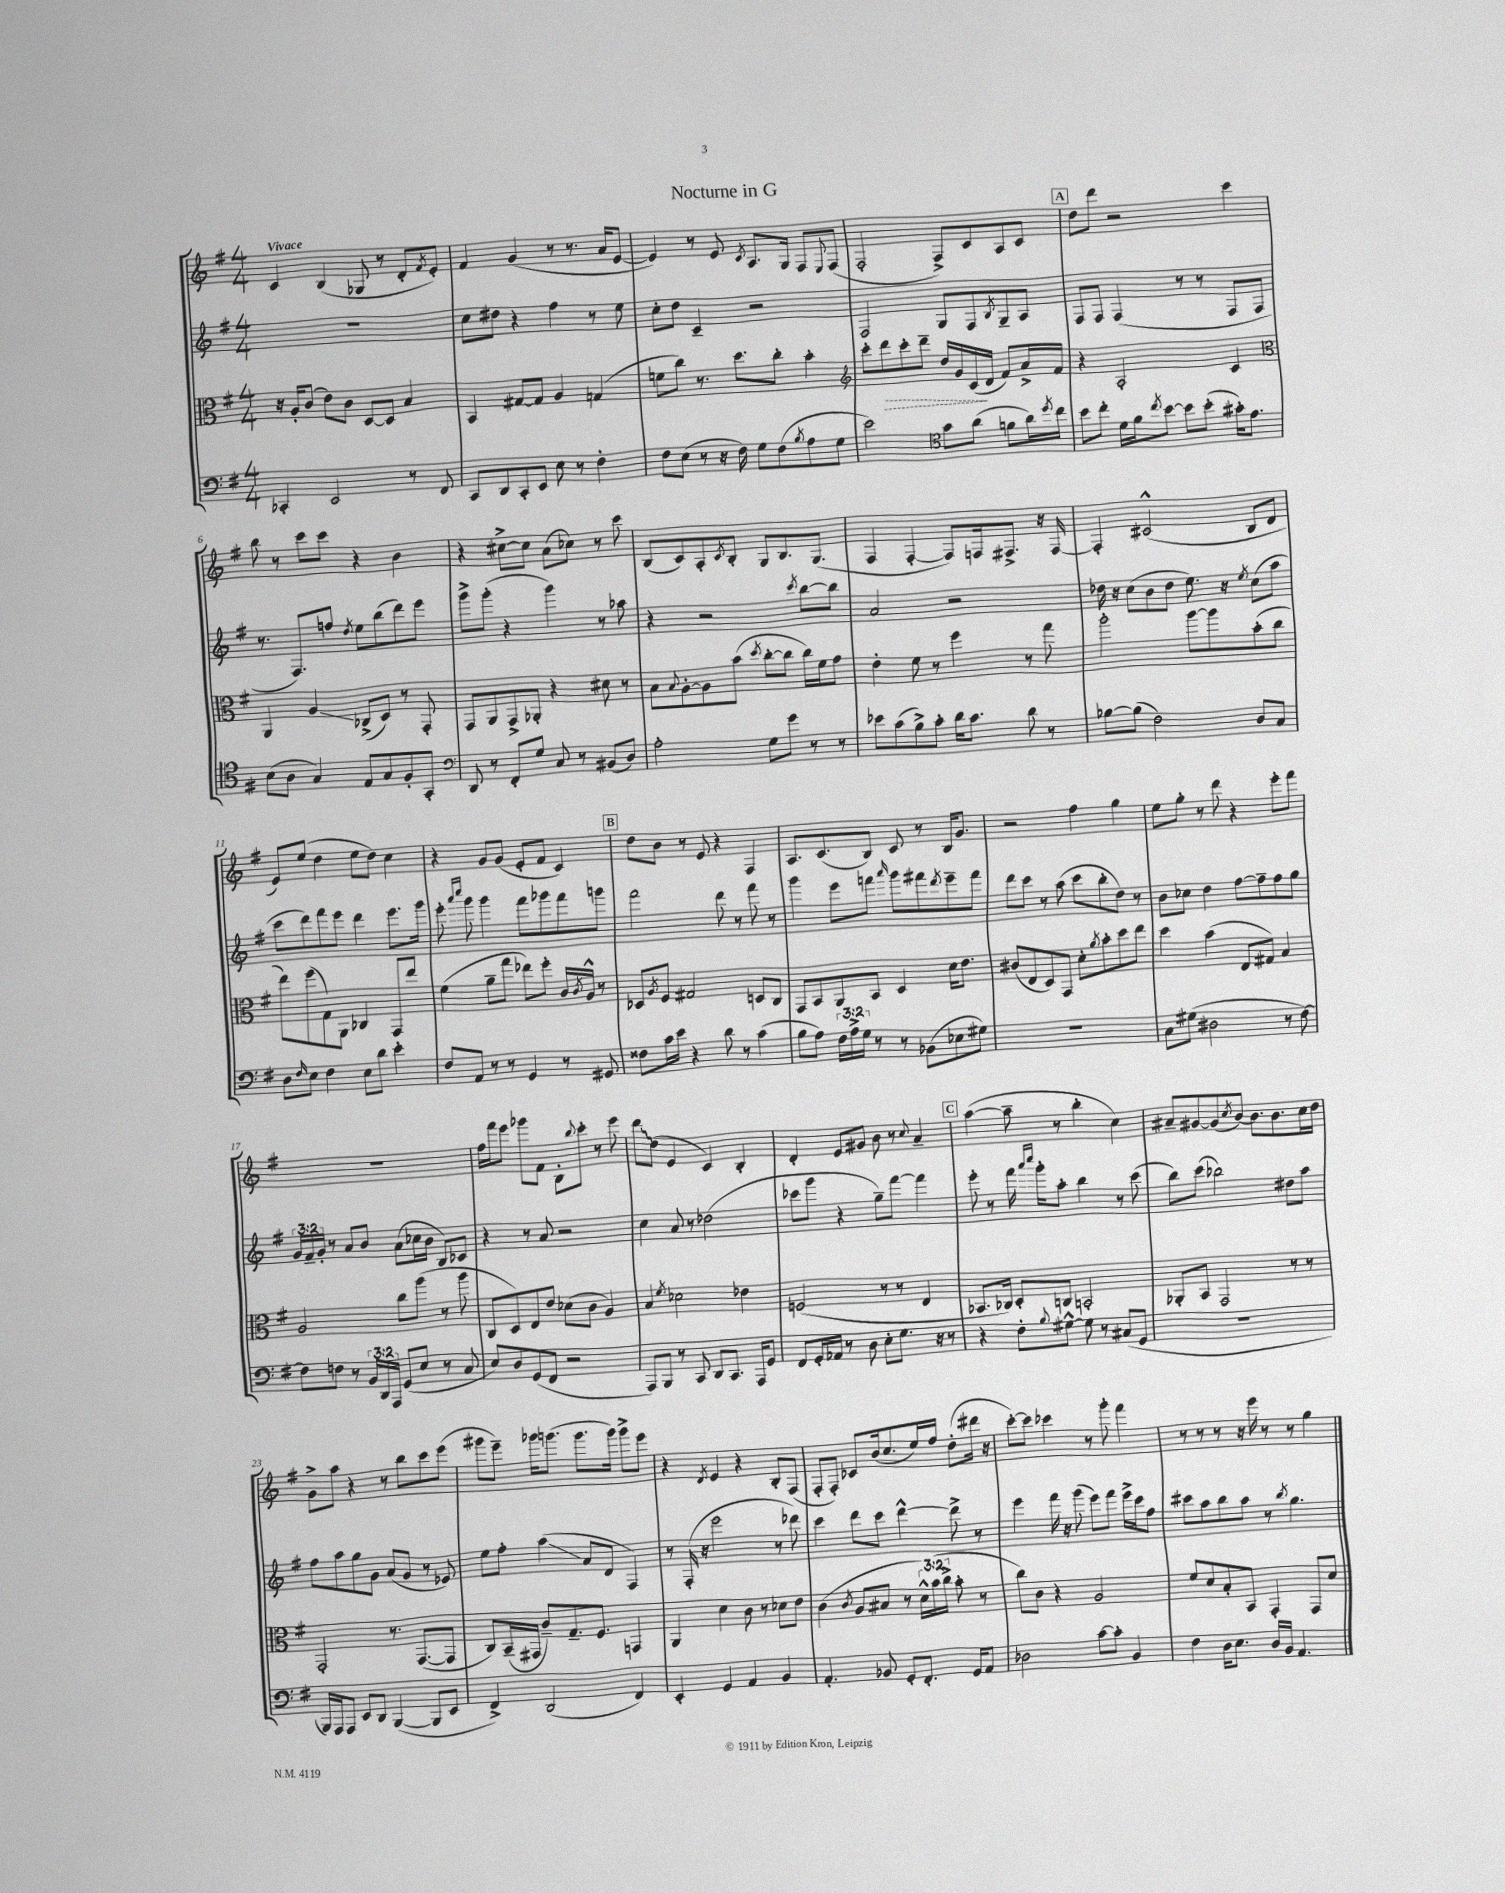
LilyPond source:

\header { title = "Nocturne in G" }
<<
\new StaffGroup <<
\new Staff = "s0" {
    \clef treble \key g \major \numericTimeSignature \time 4/4 \tempo "Vivace"
    c'4 b4( ges8 r8 d'8-. \acciaccatura { fis'8 } e'8-.) |
    fis'4 g'4( r8 r8. a'16 e'8~ |
    e'4) r8 e'8 \acciaccatura { c'8 } a8. g16 fis8 \appoggiatura { e8 } fis8( |
    fis2-. fis8->) c'8 a8 c'8 |
    \mark \markup { \box "A" } d''8 d'''8 r2 c'''4 |
    b''8 r8 c'''8 c'''8 r4 b'4 |
    r4 cis''8~-> cis''8 a'8( ces''8) r8 c'''8 |
    b8( c'8) a8-. \acciaccatura { c'8 } b8-. g8 b8. g8.( |
    fis4 fis4~-. fis8) f16 fis8.-> r16 fis16~ |
    fis4-. cis'2-^( b8 d'8 |
    e'8) e''8( d''4 e''8 d''8) c''4 |
    r4 g'8 g'8( e'8-. fis'8 c'4) |
    \mark \markup { \box "B" } d''8 b'8 r8 e'8 r4 fis4 |
    a8. c'8.( b8) c'8 r8 b16 g'8. |
    r2 fis''4 g''4 |
    e''8 g''8-. r8 d'''8 r4 e'''8-. fis'''8 |
    R1 |
    fis''16 fis'''16 e'''8 ges'''8 fis'8 b8-. \appoggiatura { b''8 } c'''8-. r8 e'''8 |
    \once \override Glissando.style = #'zigzag d'''8\glissando d''8( e'4 c'4) b4-. |
    d'4-. e'8 gis'8 b'8 r8 \appoggiatura { c''8 } a'4-- |
    \mark \markup { \box "C" } a''4~( a''8-- r8 b''4-. c''4) |
    ais'8-- gis'8~ gis'8( \acciaccatura { c''8 } b'8~) b'8. b'8. c''16 d''16 |
    g'8-> a''8 r4 r8 b''8 c'''8 e'''8( |
    gis'''8 e'''8--) ges'''16 g'''8.( g'''8. g'''16) g'''8-> e'''8 |
    r4 \acciaccatura { d'8 } e'4 r4 b8-. fis8( |
    fis8-. fis8-.) ces'8 b'16( c''8. e''16) fis''16 d''8-.( dis'''16 r16 |
    c'''8~-.) c'''8 ces'''4 r8 g'''8-. fis'''4 |
    r8 r8 r8 r16 e'''16 r8 r8 g''4 \bar "|." |
}
\new Staff = "s1" {
    \clef treble \key g \major \numericTimeSignature \time 4/4 \override Staff.TupletNumber.text = #tuplet-number::calc-fraction-text
    R1 |
    c''8 dis''8 r4 fis''4 r8 e''8 |
    c''8-. d''8 c'4-- r2 |
    fis2 g8 fis8 \acciaccatura { b8 } g8-- a8 |
    \mark \markup { \box "A" } fis8 fis8 fis4( r8 r8 fis8 fis8 |
    r8. fis8.) f''8 \acciaccatura { d''8 } e''8 b''8( d'''8) e'''8 |
    g'''8-> g'''8-.( r4 g'''4) r8 aes''8 |
    r4 r2 \acciaccatura { c'''8 } b''8~ b''8 |
    a'2 r2 |
    des''16 r16 c''8( b'8 des''8 e''8.) r16 \acciaccatura { e''8 } c''8( a''8 |
    c'''8 d'''8) fis'''8 e'''8 d'''4 e'''8. g'''16 |
    e'''8-. \grace { a'''16 c''''16 } g'''8 g'''4 fis'''8 ges'''8 fis'''8 g'''8 |
    \mark \markup { \box "B" } fis'''2 d'''8 r8 fis'''8 r8 |
    g'''4 e'''8 f'''8 \grace { a'''16 } g'''8 fis'''8 \acciaccatura { d'''8 } e'''8-- fis'''8 |
    d'''8 c'''8 r8 a''8( c'''8 b''8-. d''8) r8 |
    b'8 ces''8 d''4 fis''8~ fis''8-- fis''8 g''8 |
    \tuplet 3/2 { g'16 fis'16-- g'16-. } r8 a'8 b'8 a'8( ces''16 b'16 b8) ces'8 |
    r4 r8 a'8 r2 |
    c''4 a'8 r8 des''2( |
    ces'''8 g'''8 r4 g''8--) fis'''8~ fis'''4 |
    \mark \markup { \box "C" } e'''8-. r8 fis'''16 \grace { a'''16 c''''16 } g'''16-. a''8-. b''4 r8 c'''8( |
    b''8) c'''8( bes''2) dis''8 a''8 |
    fis''8 a''8 g''8 g'8 a'8( g'8 r8 ees'8) |
    e''8 fis''8-. a''4\glissando( a'8 d'8 fis4) |
    r8 fis16-.( r16 e'''2 r8 des'''8) |
    c'''4 d'''8 c'''8 d'''4~-^ d'''8-> r8 |
    e'''4 fis'''16 r16 g'''8( e'''8) fis'''8 e'''16-> c'''16 fis''8 |
    cis'''8 a''8 b''8 a''8 r8 \acciaccatura { b''8 } g''4. \bar "|." |
}
\new Staff = "s2" {
    \clef alto \key g \major \numericTimeSignature \time 4/4 \override Staff.TupletNumber.text = #tuplet-number::calc-fraction-text
    r16 a16-. c'8( e'8) c'8 d8~ d8 b4 |
    b,4 gis8~ gis8 a4 g4( |
    f'8 c''8) r8. d''8. c''8-. b'4-. |
    \clef treble c'''8-. \once \override Hairpin.style = #'dashed-line d'''8\> c'''8-. d'''8-- d''16 g'16 c'16\!( d'16 fis'8) a'16-> fis'16 |
    \mark \markup { \box "A" } r4 a2-. c'4 |
    \clef alto a,4 a4\glissando ces8->( d8) r8 g,8-. |
    g,8 a,8 g,8-> aes,8-. r4 dis'8 r8 |
    b8 \appoggiatura { b8 } a8~-. a8 b'8( \acciaccatura { d''8 } c''8~-. c''8 c''16) fis'16 g'8 |
    e'4-. fis'8 r8 fis''4 r8 g''8 |
    a''2-. a''8~ a''8 b'8-.( c''8 |
    e''8) fis''8( g8) a,8 ces4 g,8 e''8 |
    fis'4( a'8-- g''8 ees''8) fis''8-. c'16 \acciaccatura { c'8 } a16-^ r8 |
    \mark \markup { \box "B" } des8 \acciaccatura { a8 } fis8 gis2 d8 c8 |
    g,8 b,8 a,8 b,8 d4 d'16 e'8. |
    cis'8( e8 d8) g,8 d'8-. \acciaccatura { a'8 } b'8-. d''8 e''8 |
    d''4 b'4( e8 gis8) b4 |
    a2 c''8 a''8( r8 a''8 |
    c8 d8) e8 e'8 des'8( c'8 a4) |
    b4 \acciaccatura { fis'8 } des'2 ees'4 |
    f2( r8 r8 e4 |
    \mark \markup { \box "C" } bes,8. ces16) d8-. c8 b,2-. |
    aes,8-. b,8 g,2 r8 r8 |
    g,2-. r8. g,8.~( g,8 |
    c8) b,16--( gis,16 c'8--) g8.-- fis8. g,4 |
    a,4 d'4 c'8 r8 des'8 e'8 |
    c'4( \acciaccatura { c'8 } a8 bis8 r8 \tuplet 3/2 { d'16-^) b'16( c''16-> } b'8-. r8 |
    c''8) c'8 r4 a2 |
    fis'8 d'8 b8-. b,8 g,4-. g,8 d'8 \bar "|." |
}
\new Staff = "s3" {
    \clef bass \key g \major \numericTimeSignature \time 4/4 \override Staff.TupletNumber.text = #tuplet-number::calc-fraction-text
    ces,4-. e,2 r8 fis,8 |
    c,8 d,8 c,8-. e,8 e8 r8 fis4-. |
    fis8 e8( r8 r16 fis16) g8 fis8( \acciaccatura { b8 } a8 g8 |
    e'2) \clef tenor g'8 a'8( f'8 a'16) \acciaccatura { d''8 } c''16 |
    \mark \markup { \box "A" } b'8 c''8-. d'16 fis'16 \acciaccatura { c''8 } b'8~ b'8 b'8-.( gis'16-.) e'8. |
    b8( a8 g4) e8 g8 fis8-. g,8-. |
    \clef bass d,8 r8 fis,8-. g8 c8 r8 bis,8( d8) |
    a2-. g8 g'8 r8 r8 |
    ees'8 c'8( b8->) c'8-. d'16 c'8. d'8 r8 |
    bes8~ bes8( fis2) d8 c8 |
    d8 \grace { fis16 } e8 fis4 e8 d'8 e'4-. |
    fis8 a,8 r8 r8 g,4 r8 gis,8 |
    \mark \markup { \box "B" } fisis8 c'16 e'16 r4 d'8 r8 c'4( |
    b8 a8) \tuplet 3/2 { fis16 a16-> g16 } r8 r8 bes,8( ees8 gis8) |
    R1 |
    c8 gis8( dis2 r8 fis8~) |
    fis8 f8 r8 \tuplet 3/2 { b,16 d,16 a,,16 } g,8( e8 r8 c8 |
    e8) d8 g,8( fis,8 r2 |
    a,,8) b,,8 r8 c,8 d,8 c,8. a,,16 g,8 |
    fis,8 g,16-. aes,16 r8 d8 e8-. g8. r16 r8 |
    \mark \markup { \box "C" } r4 fis8-. \appoggiatura { b8 } gis8~-^ gis8 r8 cis8( g,8 |
    R1 |
    b,,16) a,,16 a,,8 e,8 d,8 b,,4~( b,,8 e,8 |
    fis,4->) d,2( fis,4) |
    e,4-. g,4 a,4 b,4 |
    a,4.-. bes,8 g,8-. fis,8.-. g,16 a,8 |
    des2 c'8~ c'8-. b,4 |
    fis4 d16 e8. d16 b,16 a,4. \bar "|." |
}
>>
>>
